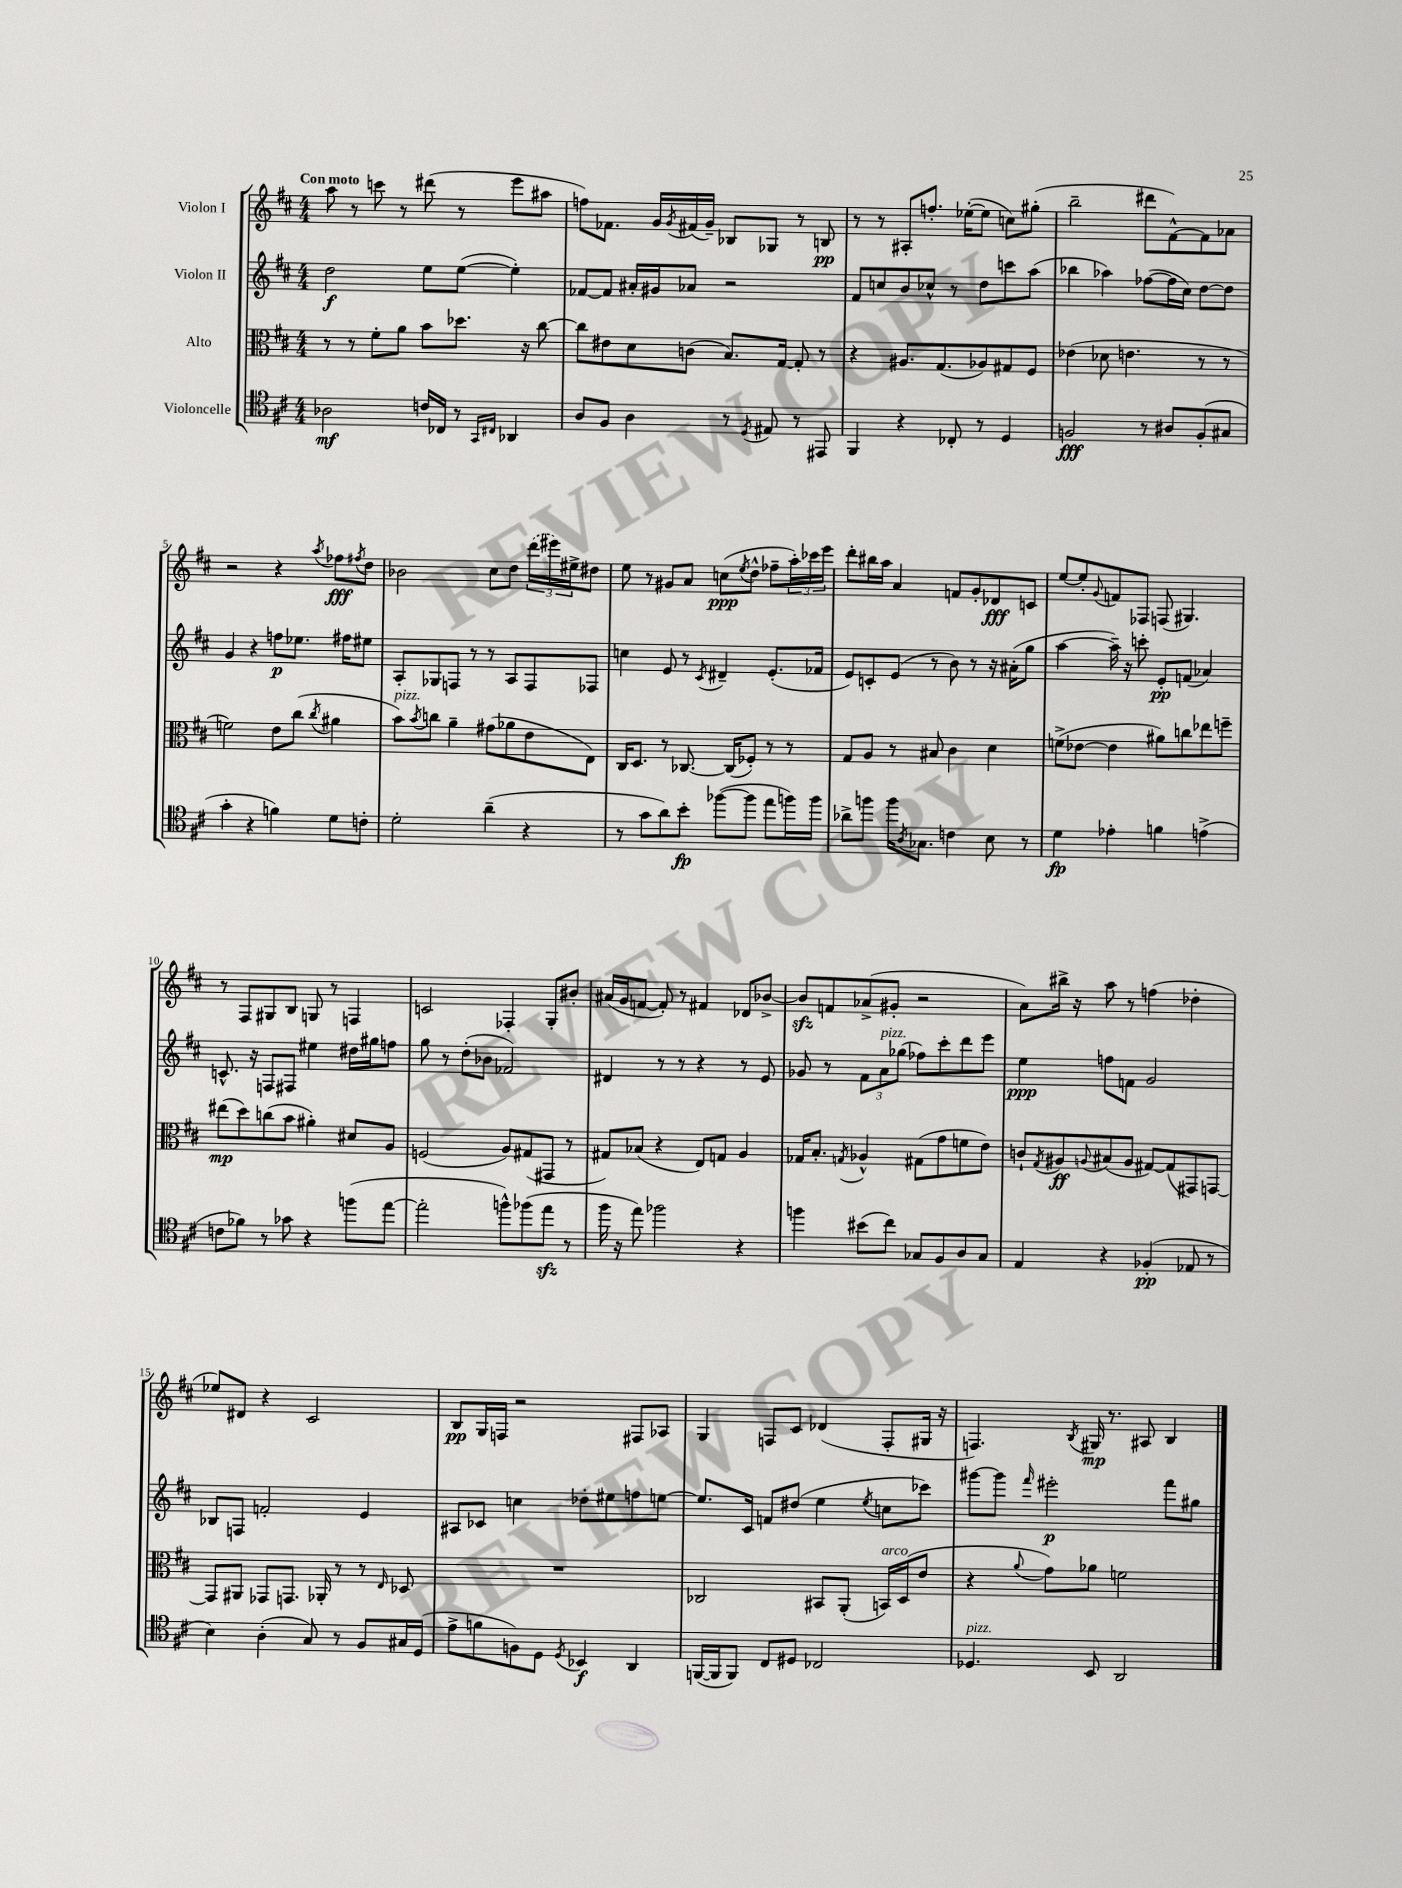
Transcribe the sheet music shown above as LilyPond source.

<<
\new StaffGroup <<
\new Staff = "s0" \with { instrumentName = "Violon I" } {
    \clef treble \key d \major \numericTimeSignature \time 4/4 \tempo "Con moto"
    a''8 r8 c'''8 r8 dis'''8( r8 e'''8 ais''8 |
    f''8) fes'8. g'16 \acciaccatura { g'8 } fis'16( g'16--) bes8 ges8 r8 b8\pp |
    r8 r8 ais8-. f''8.-. ees''16~-.( ees''8 c''8) gis''8-.( |
    b''2-- dis'''8 fis'8~-^) fis'8 aes'8 |
    r2 r4 \acciaccatura { a''8 } fes''8\fff \acciaccatura { fis''8 } d''8 |
    bes'2 cis''8 d''8 \tuplet 3/2 { \once \slurDashed d'''16( eis'''16) eis''16-> } dis''8 |
    e''8 r8 gis'8 a'8 c''8\ppp( \acciaccatura { e''8 } d''8-^ fes''8-- \tuplet 3/2 { a''16-.) ces'''16 e'''16 } |
    d'''8-. bis''16 a''16 a'4 f'8 g'8-. des'8\fff c'8 |
    e''8~ e''8-. \appoggiatura { g'8 } f'8 fes8 f8( gis4.) |
    r8 fis8 gis8 b8 g8 r8 f4 |
    c'2 fes4-. g8-. bis'8-. |
    ais'16( g'16 f'8~ f'8-.) r8 fis'4 des'8 bes'8~-> |
    bes'8\sfz f'8 aes'8->( gis'8-. r2 |
    a'8) bis''16-> r16 a''8 r8 f''4( des''4-. |
    ees''8) dis'8 r4 cis'2 |
    b8\pp g16 f16 r2 fis8 aes8 |
    g4 f8 cis'8 des'4( f8-. gis16 r16 |
    f4.) \acciaccatura { b8 } gis16\mp r8. ais8 b4 \bar "|." |
}
\new Staff = "s1" \with { instrumentName = "Violon II" } {
    \clef treble \key d \major \numericTimeSignature \time 4/4
    d''2\f e''8 e''8~( e''4-.) |
    fes'8~ fes'8 ais'16-. gis'16 aes'8 r2 |
    fis'8 c''8 b'8 ces''8-^ r8 d''8 c'''8 a''8( |
    bes''4 aes''4) fes''8~( fes''16 cis''16) d''8~ d''8 |
    g'4 r4 f''8\p ees''8. fis''16 eis''8 |
    a8-. ges8 f8 r8 r8 a8 f8 fes8 |
    c''4 e'8 r8 \acciaccatura { cis'8 } dis'4-- e'8.-.( fes'16 |
    e'8) c'8-. e'8( r8 b'8) r8 r16 ais'16-.( g''8 |
    a''4~ a''16--) r16 c'''8-. e'8-.\pp f'8( aes'4) |
    c'8.-^ r16 f8 fis8 eis''4 dis''16 gis''16 f''8 |
    g''8 r8 d''8-.( bes'8 fes'2) |
    dis'4 r8 r8 r4 r8 e'8 |
    ges'8 r8 \tuplet 3/2 { fis'8 a'8^\markup { \italic "pizz." } ges''8( } fes''8) cis'''8-. d'''8 e'''8 |
    e''4\ppp f''8 f'8 g'2 |
    bes8 f8 f'2-. e'4 |
    ais8 ces'8 c''4 des''8-. eis''8 f''8 e''8~ |
    e''8. cis'16 f'8 dis''8( e''4 \acciaccatura { e''8 } c''8 ces'''8) |
    gis'''8~ gis'''8 \grace { fis'''16 } eis'''2-.\p fis'''8 gis''8 \bar "|." |
}
\new Staff = "s2" \with { instrumentName = "Alto" } {
    \clef alto \key d \major \numericTimeSignature \time 4/4
    r8 r8 fis'8-. a'8 b'8 des''8. r16 cis''8~ |
    cis''8 eis'8 d'8 c'8( b8.) g16~ g8-. r8 |
    r4 ais8. g8.( aes8) gis8 fis8 |
    ees'4( des'8 e'4. r8 r8 |
    f'2) e'8 cis''8( \acciaccatura { cis''8 } ais'4 |
    b'8^\markup { \italic "pizz." }) \acciaccatura { b'8 } c''8 a'4-- gis'8( aes'8 e'8 e8) |
    cis16 d8. r8 ces8.~ ces16( fes8-.) r8 r8 |
    g8 a8 r8 bis8 cis'4 d'4 |
    f'8->( ees'8~ ees'4 ais'8) c''8 ees''8 f''8-- |
    eis''8\mp( d''8) c''8( b'8 ais'4-.) dis'8 a8 |
    f2( a8) gis8( gis,8 r8 |
    gis8) bes8( r4 e8) g8 a4 |
    ges16 b8.-. \acciaccatura { g8 } aes4-^ gis8( g'8 f'8 e'8) |
    c'8-! \acciaccatura { g8 } ais8\ff \appoggiatura { a8 } bis8( a8 gis8~) gis8( gis,8) g,8~ |
    g,8 ais,8 ges,8 g,8. aes,16-. r8 r8 \grace { e16 } des8 |
    R1 |
    ces2 bis,8 a,8-.( b,16^\markup { \italic "arco" }) d16( e'8 |
    r4 \appoggiatura { a'8 } g'8) aes'8 f'2 \bar "|." |
}
\new Staff = "s3" \with { instrumentName = "Violoncelle" } {
    \clef tenor \key d \major \numericTimeSignature \time 4/4
    aes2\mf c'16 ces16 r8 \grace { g,16 cis16 } aes,4 |
    a8 fis8 a4 r8 \acciaccatura { d8 } eis8 r8 eis,8 |
    fis,4 r4 ces8-. r8 d4 |
    f2\fff r8 ais8 f8-.( gis8 |
    g'4-. r4 f'4) d'8 c'8-. |
    d'2-. a'4--( r4 |
    r8 g'8 a'8) b'8-.\fp fes''8~( fes''8 e''8 f''16) f''16 |
    aes'8-> f''8 f''16 \acciaccatura { a8 } ges8. c'4 b8 r8 |
    d'4\fp ees'4-. f'4 e'4->( |
    c'8 fes'8) r8 ges'8 r4 f''8( e''8~ |
    e''2-. f''8-^) fes''8( e''8\sfz r8 |
    fis''16 r16 e''8) fes''2 r4 |
    f''4 bis'8( cis''8) ges8 fis8 a8 ges8 |
    e4 r4 fes4-.\pp( ees8 r8 |
    b4) a4-.( g8) r8 fis8 gis16 d16( |
    e'8-> f'8 f8) d8 \acciaccatura { d8 } bes,4\f a,4 |
    f,16~( f,16 f,8) cis8 dis8 ces2 |
    des4.^\markup { \italic "pizz." } b,8 a,2 \bar "|." |
}
>>
>>
